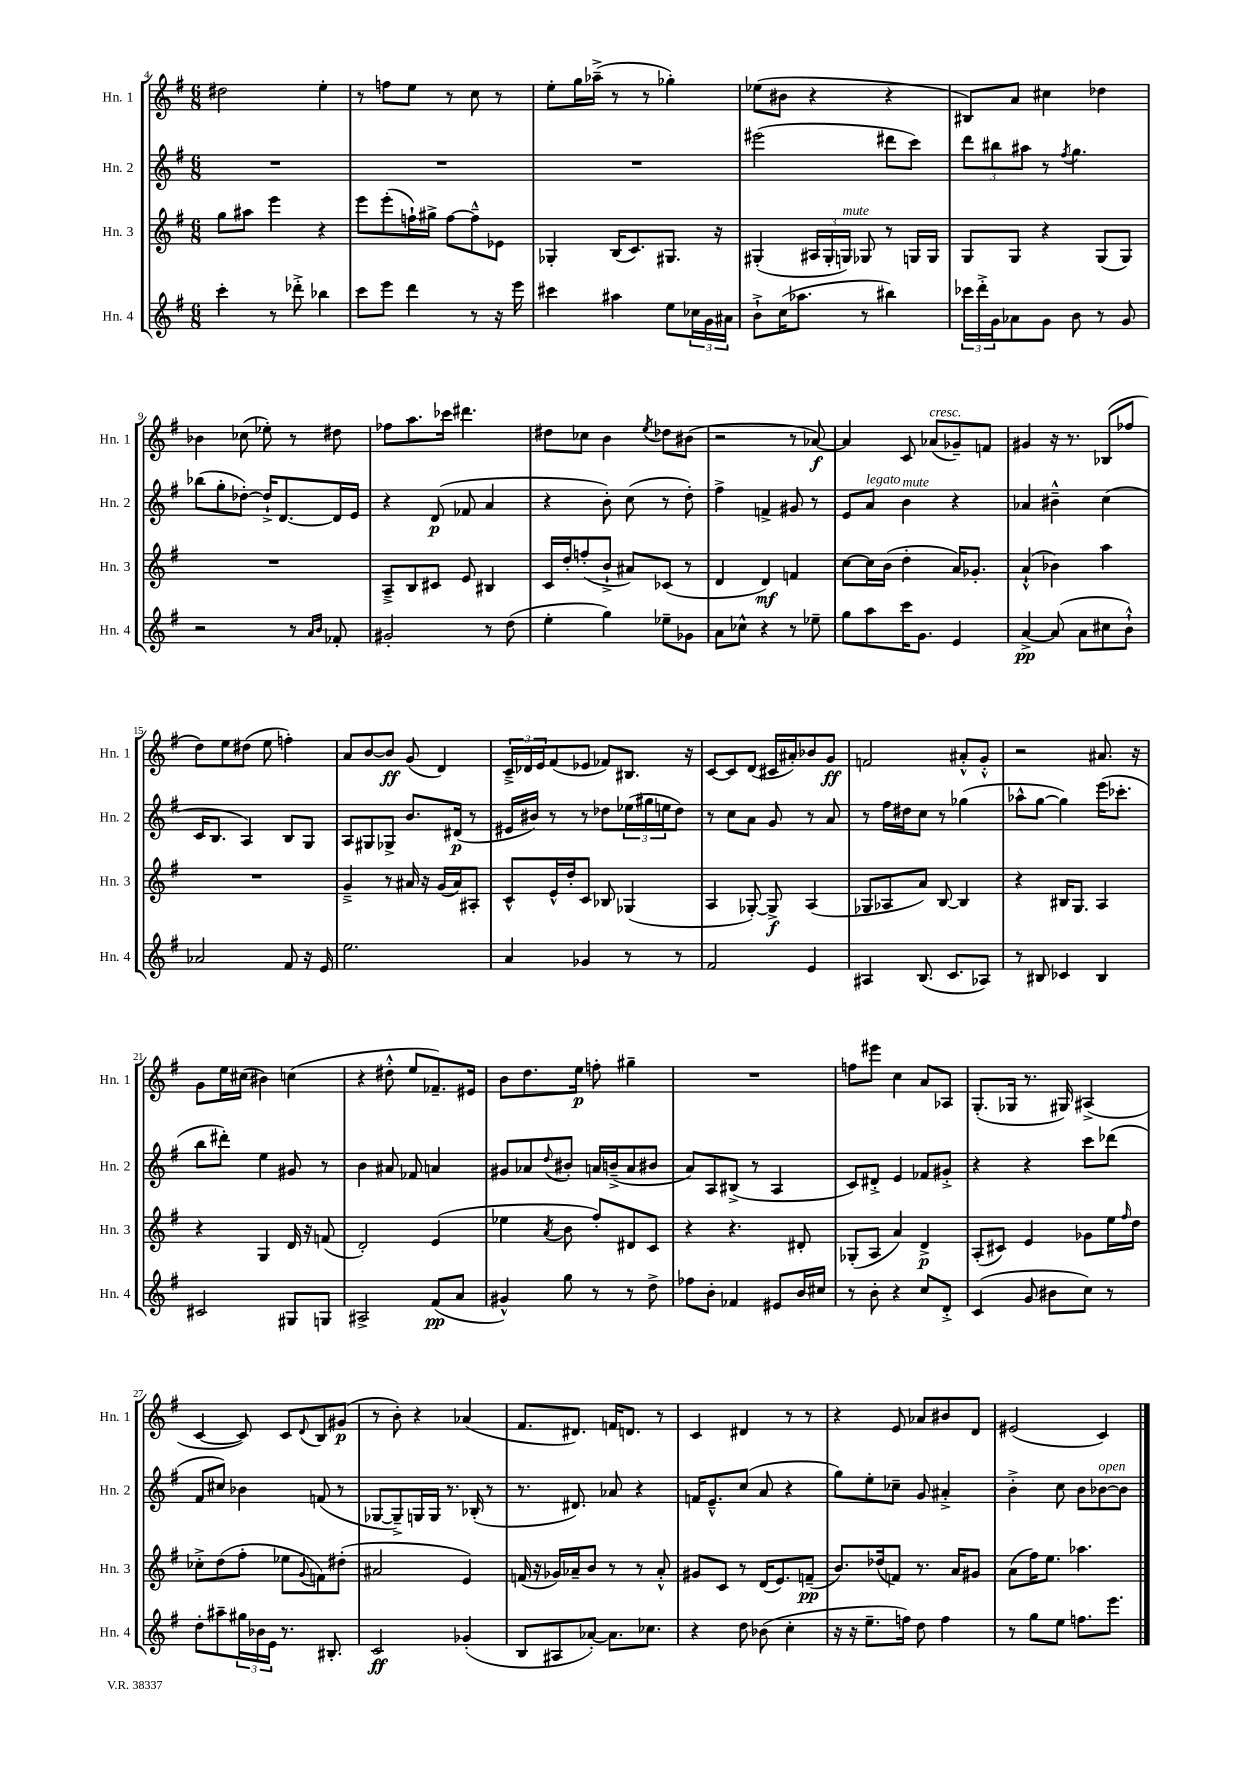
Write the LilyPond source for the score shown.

<<
\new StaffGroup <<
\new Staff = "s0" \with { instrumentName = "Hn. 1" shortInstrumentName = "Hn. 1" } {
    \clef treble \key g \major \numericTimeSignature \time 6/8
    dis''2 e''4-. |
    r8 f''8 e''8 r8 c''8 r8 |
    e''8-. g''16 aes''16--->( r8 r8 ges''4-.) |
    ees''8( bis'8 r4 r4 |
    bis8) a'8 cis''4 des''4 |
    bes'4 ces''8( ees''8-.) r8 dis''8 |
    fes''8 a''8. ces'''16 dis'''4. |
    dis''8 ces''8 b'4 \acciaccatura { e''8 } des''8 bis'8( |
    r2 r8 aes'8~\f) |
    aes'4 c'8 aes'8^\markup { \italic "cresc." }( ges'8--) f'8 |
    gis'4 r16 r8. bes8( fes''8 |
    d''8) e''8 dis''8( e''8 f''4-.) |
    a'8 b'8~ b'8\ff g'8( d'4) |
    \tuplet 3/2 { c'16---> des'16 e'16 } fis'8( ees'8 fes'8) bis8. r16 |
    c'8~ c'8 d'8( cis'16 ais'16-.) bes'8 g'8\ff |
    f'2 ais'8-.-^ g'8-.-^ |
    r2 ais'8. r16 |
    g'8 e''16 cis''16( bis'4) c''4( |
    r4 dis''8-.-^ e''8 fes'8.--) eis'16 |
    b'8 d''8. e''16\p f''8-. gis''4-- |
    R2. |
    f''8 eis'''8 c''4 a'8 aes8 |
    g8.-.( ges16 r8. gis16) ais4->( |
    c'4~ c'8) c'8 \appoggiatura { d'8 } b8 gis'8\p( |
    r8 b'8-.) r4 aes'4( |
    fis'8. dis'8.) f'16 d'8. r8 |
    c'4 dis'4 r8 r8 |
    r4 e'8 aes'8 bis'8 d'8 |
    eis'2( c'4) \bar "|." |
}
\new Staff = "s1" \with { instrumentName = "Hn. 2" shortInstrumentName = "Hn. 2" } {
    \clef treble \key g \major \numericTimeSignature \time 6/8
    R2. |
    R2. |
    R2. |
    eis'''2( dis'''8 c'''8) |
    \tuplet 3/2 { d'''8 bis''8 ais''8 } r8 \acciaccatura { fis''8 } g''4. |
    bes''8( g''8-. des''8~-.) des''16-!-> d'8.~ d'16 e'16 |
    r4 d'8\p( fes'8 a'4 |
    r4 b'8-.) c''8( r8 d''8-.) |
    fis''4-> f'4-> gis'8 r8 |
    e'8 a'8^\markup { \italic "legato" } b'4^\markup { \italic "mute" } r4 |
    aes'4 bis'4---^ c''4( |
    c'16 b8. a4) b8 g8 |
    a8 gis8 ges8-> b'8. dis'16\p( r8 |
    eis'16 bis'16) r8 r8 des''8 \tuplet 3/2 { ees''16( gis''16 e''16 } des''8) |
    r8 c''8 a'8 g'8 r8 a'8 |
    r8 fis''16 dis''16 c''8 r8 ges''4( |
    aes''8-^ g''8~ g''4) e'''16( ces'''8.-. |
    b''8 dis'''8-.) e''4 gis'8 r8 |
    b'4 ais'8 fes'8 a'4 |
    gis'8 aes'8 \appoggiatura { d''8 } bis'8-. a'16 b'16--->( a'8 bis'8 |
    a'8) a8 bis8->( r8 a4 |
    c'8) dis'8-.-> e'4 fes'8 gis'8-.-> |
    r4 r4 c'''8 des'''8( |
    fis'8 cis''8) bes'4 f'8( r8 |
    ges8~ ges8--->) g16 g16 r8. bes16-.( r8 |
    r8. dis'8.) aes'8 r4 |
    f'16 e'8.---^ c''8( a'8 r4 |
    g''8) e''8-. ces''8-- g'8 ais'4-.-> |
    b'4-.-> c''8 b'8 bes'8~^\markup { \italic "open" } bes'8 \bar "|." |
}
\new Staff = "s2" \with { instrumentName = "Hn. 3" shortInstrumentName = "Hn. 3" } {
    \clef treble \key g \major \numericTimeSignature \time 6/8
    g''8 ais''8 e'''4 r4 |
    e'''8 e'''8-.( f''16-!) gis''16-> f''8~ f''8---^ ees'8 |
    ges4-. b16( c'8.) gis8. r16 |
    gis4-.( \tuplet 3/2 { ais16 gis16-. g16^\markup { \italic "mute" }) } ges8 r8 g16 g16 |
    g8 g8 r4 g8( g8) |
    R2. |
    a8---> b8 cis'8 e'8 bis4 |
    c'16 d''16-. f''8-.( b'8-!-> ais'8) ces'8( r8 |
    d'4 d'4\mf) f'4 |
    c''8~ c''16 b'16( d''4-. a'16) ges'8.-. |
    a'4-!-^( bes'4) a''4 |
    R2. |
    g'4---> r8 ais'16 r16 g'16( ais'16) ais8-. |
    c'8-^ e'16-^ d''16-. c'8 bes8 ges4( |
    a4 ges8~-.) ges8->\f a4( |
    ges8 aes8 a'8) b8~ b4 |
    r4 bis16 g8. a4 |
    r4 g4 d'16 r16 f'8( |
    d'2-.) e'4( |
    ees''4 \acciaccatura { a'8 } b'8 fis''8-.) dis'8 c'8 |
    r4 r4. dis'8-. |
    ges8-.( a8 a'4) d'4->\p |
    a8-.( cis'8) e'4 ges'8 e''16 \grace { fis''16 } d''16 |
    ces''8-.-> d''8( fis''8-. ees''8 \appoggiatura { g'8 } f'8) dis''8-.( |
    ais'2 e'4) |
    f'16( r16 ges'16) aes'16-- b'8 r8 r8 aes'8-.-^ |
    gis'8 c'8 r8 d'16( e'8.) f'8--\pp( |
    b'8.) des''16( f'8) r8. a'16 gis'8 |
    a'8( fis''16) e''8. aes''4. \bar "|." |
}
\new Staff = "s3" \with { instrumentName = "Hn. 4" shortInstrumentName = "Hn. 4" } {
    \clef treble \key g \major \numericTimeSignature \time 6/8
    c'''4-. r8 des'''8-.-> bes''4 |
    c'''8 e'''8 d'''4 r8 r16 e'''16 |
    cis'''4 ais''4 e''8 \tuplet 3/2 { ces''16 g'16 ais'16 } |
    b'8-!-> c''16( aes''8. r8 bis''4) |
    \tuplet 3/2 { ces'''16 d'''16-.-> g'16 } aes'8 g'8 b'8 r8 g'8 |
    r2 r8 \grace { a'16 b'16 } fes'8-. |
    gis'2-. r8 d''8( |
    e''4-. g''4) ees''8-- ges'8 |
    a'8 ces''8-^ r4 r8 ees''8-- |
    g''8 a''8 c'''16 g'8. e'4 |
    a'4~->\pp a'8( a'8 cis''8 b'8-!-^) |
    aes'2 fis'8 r16 e'16 |
    e''2. |
    a'4 ges'4 r8 r8 |
    fis'2 e'4 |
    ais4 b8.( c'8. aes8) |
    r8 bis8 ces'4 bis4 |
    cis'2 gis8 g8 |
    ais2-> fis'8\pp( a'8 |
    gis'4-^) g''8 r8 r8 d''8-> |
    fes''8 b'8-. fes'4 eis'8 b'16 cis''16 |
    r8 b'8-. r4 c''8 d'8-.-> |
    c'4( g'8 bis'8 c''8) r8 |
    d''8-. ais''8-- \tuplet 3/2 { gis''16 bes'16 e'16 } r8. bis8.-. |
    c'2\ff ges'4-.( |
    b8 ais8 aes'8~-.) aes'8. ces''8. |
    r4 d''8 bes'8( c''4-. |
    r16 r16 e''8.-- f''16) d''8 f''4 |
    r8 g''8 e''8 f''8. e'''8. \bar "|." |
}
>>
>>
\layout { \context { \Score currentBarNumber = #4 } }
